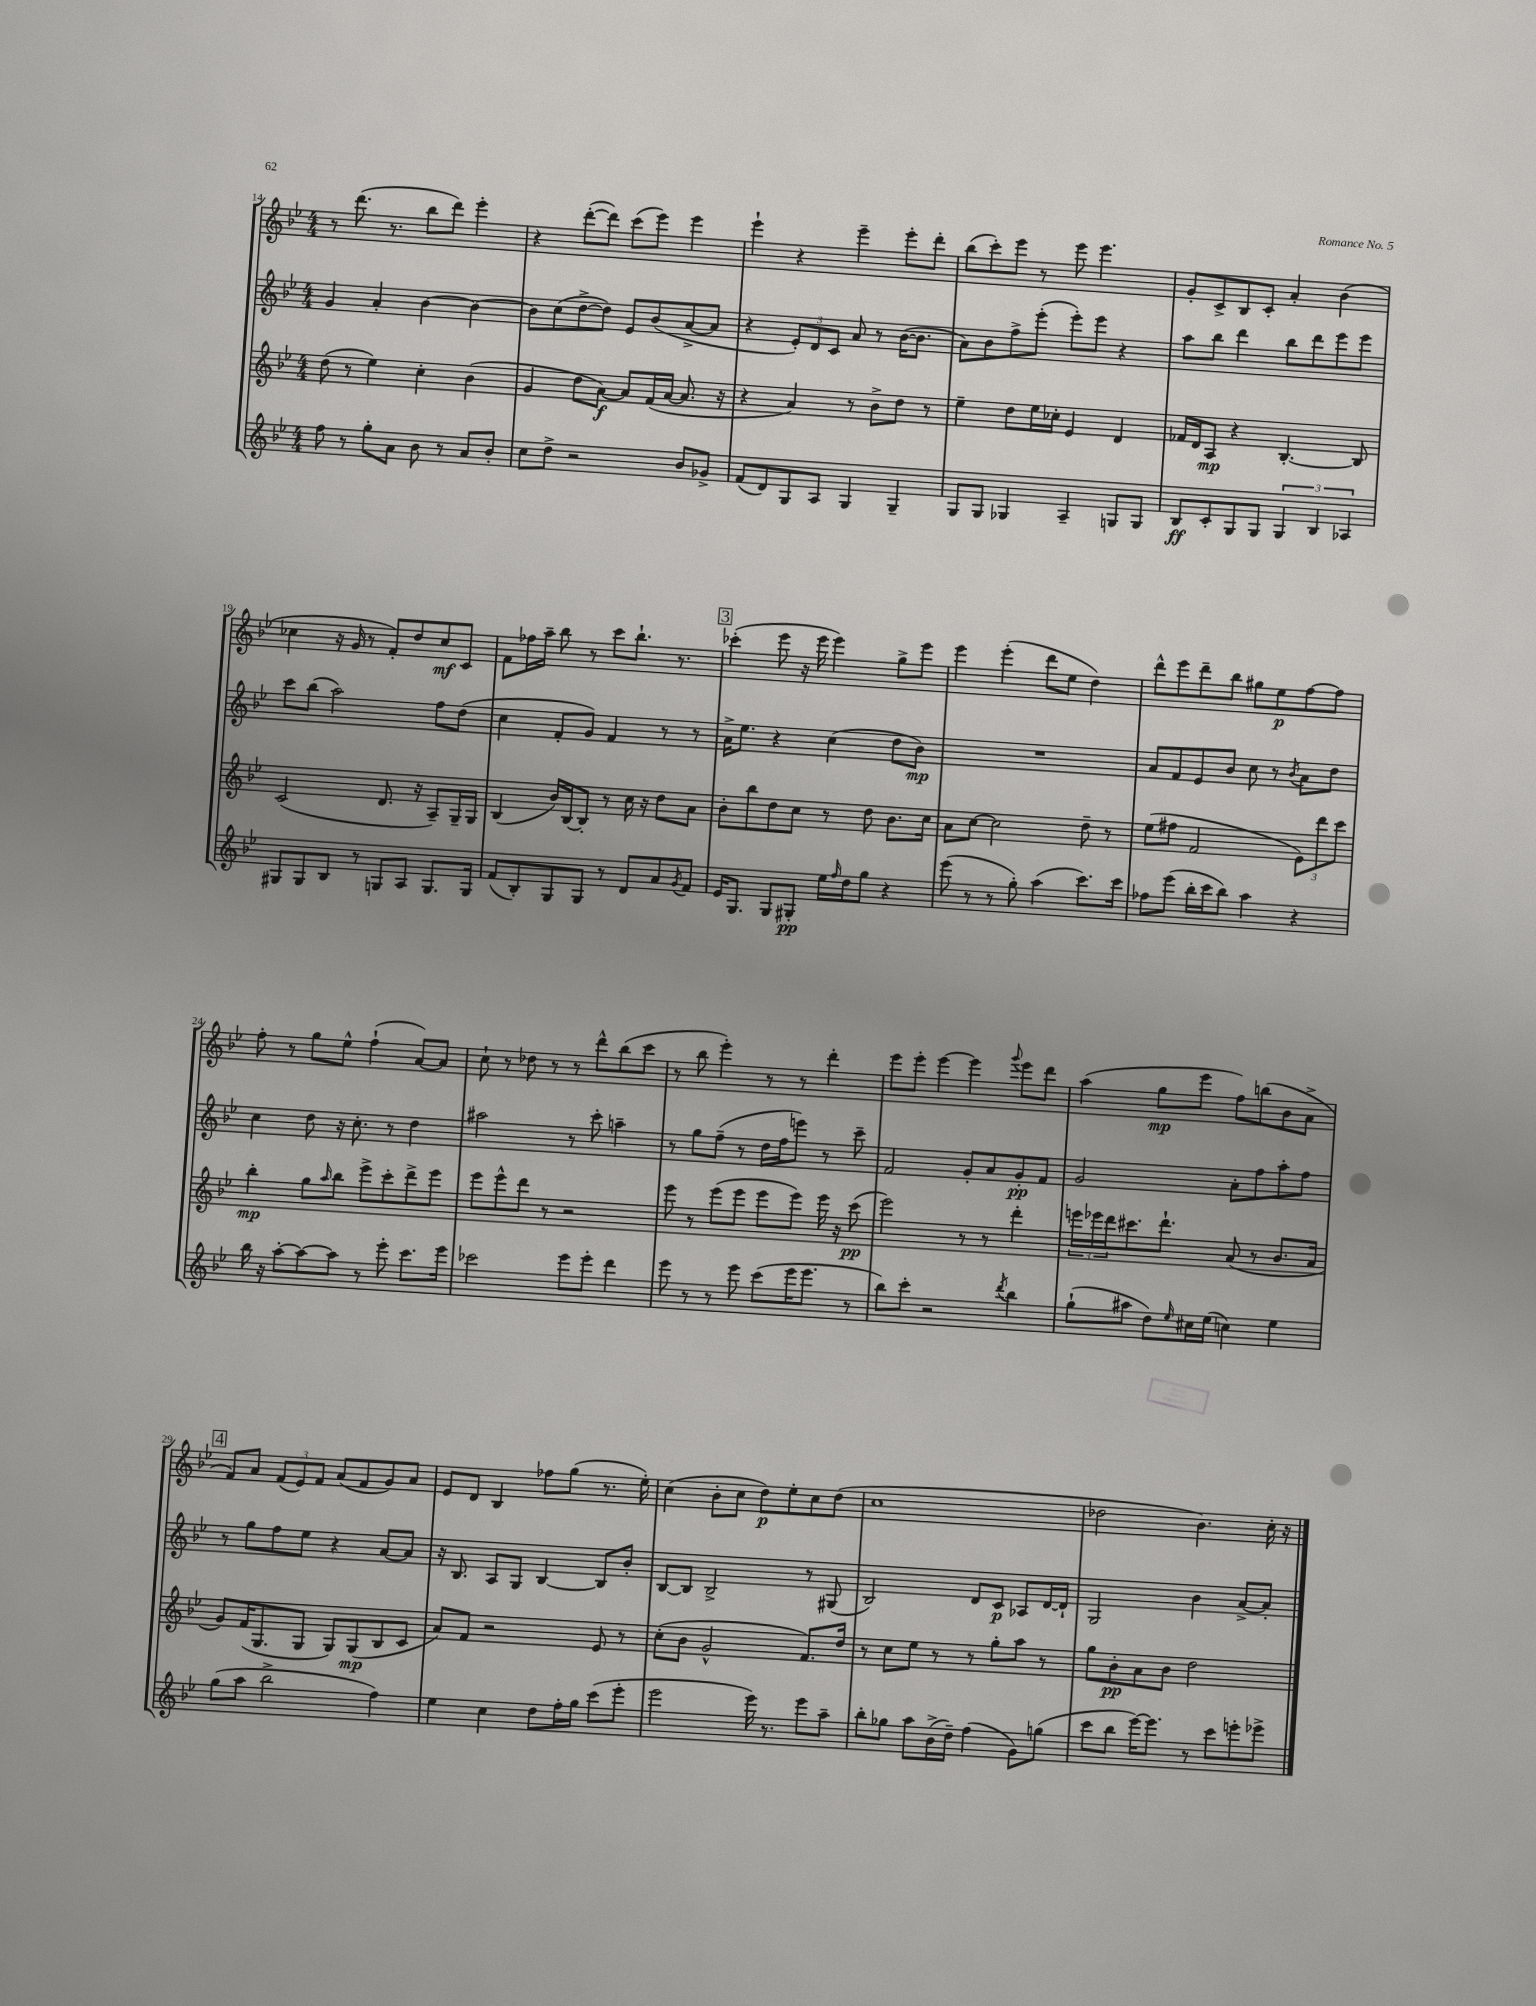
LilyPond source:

<<
\new StaffGroup <<
\new Staff = "s0" {
    \clef treble \key bes \major \numericTimeSignature \time 4/4
    r8 d'''8.( r8. bes''8 d'''8) ees'''4-. |
    r4 d'''8~-.( d'''8) c'''8( ees'''8) ees'''4 |
    ees'''4-! r4 ees'''4-- ees'''8-. d'''8-. |
    bes''8( c'''8-.) ees'''8 r8 ees'''8 ees'''4. |
    g'8-. c'8-> bes8 c'8-. a'4-. bes'4( |
    ces''4 r16 g'16 r8 f'8-.) d''8 ces''8\mf c'8 |
    f'8 fes''16 a''16-- bes''8 r8 c'''8 bes''8.-! r8. |
    \mark \markup { \box "3" } ces'''4-.( ees'''8 r16 ees'''16 ees'''4) g''8-> ees'''8 |
    ees'''4 ees'''4-.( d'''8 ees''8 d''4) |
    d'''8-^ ees'''8 d'''8-- bes''8 gis''8 ees''8\p f''8~ f''8 |
    f''8-. r8 g''8 ees''8-^ f''4-!( a'8~) a'8 |
    c''8-! r8 des''8 r8 r8 d'''8-^ bes''8( c'''8 |
    r8 bes''8 ees'''4-.) r8 r8 d'''4-. |
    ees'''8 ees'''8-. ees'''4~ ees'''4 \appoggiatura { g'''8 } ees'''8 d'''8 |
    a''4( g''8\mp ees'''8 f''8) b''8( bes'8 a'8-> |
    \mark \markup { \box "4" } f'8) a'8 \tuplet 3/2 { f'8( ees'8) f'8 } a'8( f'8 g'8) a'8 |
    ees'8 d'8 bes4 fes''8 g''8( r8. ees''16-.) |
    c''4( bes'8-. c''8 d''8\p) ees''8-. c''8 d''8( |
    c''1 |
    des''2 bes'4.) c''16-. r16 \bar "|." |
}
\new Staff = "s1" {
    \clef treble \key bes \major \numericTimeSignature \time 4/4
    g'4 a'4-. bes'4~ bes'4~ |
    bes'8 c''8( d''8~-> d''8) ees'8 bes'8( a'8~-> a'8 |
    r4 \tuplet 3/2 { ees'8-.) d'8 c'8 } a'8 r8 bes'16~( bes'8. |
    a'8) bes'8 f''8-> ees'''8-.( ees'''8-.) ees'''8 r4 |
    a''8 bes''8 d'''4 bes''8 d'''8 ees'''8 ees'''8 |
    c'''8 bes''8( a''2) f''8 d''8( |
    c''4 f'8-. g'8) f'4 r8 r8 |
    \mark \markup { \box "3" } a'16-> ees''8. r4 c''4( d''8 bes'8\mp) |
    R1 |
    a'8 f'8 ees'8 bes'8 c''8 r8 \acciaccatura { bes'8 } a'8 d''8 |
    c''4 d''8 r16 c''8.-. r8 d''4 |
    ais''2 r8 c'''8-. a''4-- |
    r8 g''8 f''8--( r8 d''16 f''16 e'''8) r8 c'''8-- |
    f'2 g'8-. a'8 g'8-.\pp f'8 |
    g'2 a'8-. f''8 a''8-. f''8 |
    \mark \markup { \box "4" } r8 g''8 f''8 ees''8 r4 a'8~ a'8 |
    r16 bes8. a8 g8 bes4~ bes8 bes'8-. |
    bes8~ bes8 bes2-> r8 gis8( |
    bes2) d'8 c'8\p aes8 d'16~ d'16-! |
    g2 bes'4 a'8~-> a'8-. \bar "|." |
}
\new Staff = "s2" {
    \clef treble \key bes \major \numericTimeSignature \time 4/4
    d''8( r8 ees''4) c''4-. bes'4( |
    g'4 d''8 a'8~\f) a'8 f'16( a'16~ a'8. r16 |
    r4 a'4) r8 bes'8-> d''8 r8 |
    ees''4-- d''8 ees''16 ces''16-. ees'4 d'4 |
    fes'16 d'16 a8\mp r4 bes4.~-. bes8 |
    c'2( d'8. r16 a8--) g16-- g16 |
    bes4( bes'16) bes16~ bes8-. r8 c''16 r16 d''8 a'8 |
    \mark \markup { \box "3" } bes'8-. bes''8 d''8 c''8 r8 d''8 bes'8. c''16 |
    a'8 c''8~ c''2 d''8-- r8 |
    ees''8( fis''8 f'2 \tuplet 3/2 { ees'8) d'''8 c'''8 } |
    bes''4-.\mp g''8 \grace { a''16 } bes''8 ees'''8-> c'''8-. d'''8-> ees'''8 |
    ees'''8 ees'''8-^ d'''8 r8 r2 |
    ees'''8 r8 ees'''8( ees'''8 ees'''8 ees'''8) ees'''16 r16 c'''8\pp( |
    ees'''2) r8 r8 d'''4-. |
    \tuplet 3/2 { e'''16 ees'''16 d'''16 } cis'''8. d'''8.-! a'8( r8 bes'8. a'16 |
    \mark \markup { \box "4" } g'8) f'16( g8. g8 g8) g8\mp( bes8 c'8 |
    a'8) f'8 r2 ees'8 r8 |
    c''8-.( bes'8 g'2-^ f'8.) d''16 |
    r8 c''8 ees''8 r8 r8 g''8-. a''8 r8 |
    g''8 bes'8-.\pp a'8 bes'8 d''2 \bar "|." |
}
\new Staff = "s3" {
    \clef treble \key bes \major \numericTimeSignature \time 4/4
    f''8 r8 g''8-. a'8 bes'8 r8 a'8 bes'8-. |
    c''8 d''8-> r2 bes'8 ges'8-> |
    f'8( d'8) g8 a8 g4 g4-- |
    g8 g8 ges4 a4-- g8 g8 |
    bes8\ff c'8-. g8 g8 \tuplet 3/2 { g4 bes4 aes4 } |
    gis8 gis8 bes8 r8 g8 a8 g8. g16 |
    f'8( bes8-.) g8 g8 r8 d'8 a'8 \acciaccatura { g'8 } f'8 |
    \mark \markup { \box "3" } ees'16 g8. g8 gis8-.\pp ees''16 \grace { f''16 } d''16 g''8 r4 |
    ees'''8( r8 r8 g''8-.) a''4( c'''8.) c'''16 |
    fes''8 ees'''8( bes''16-. c'''16 bes''8) a''4 r4 |
    bes''16 r16 a''8~-. a''8~ a''8 r8 ees'''8-. c'''8. ees'''16 |
    ces'''2 ees'''8 ees'''8-. d'''4 |
    ees'''8 r8 r8 ees'''8 c'''8( ees'''16 ees'''8. r8 |
    bes''8) c'''8-. r2 \acciaccatura { d'''8 } bes''4 |
    g''8-!( ais''8 d''8) \grace { ees''16 } cis''16 ees''16( c''4) ees''4 |
    \mark \markup { \box "4" } g''8( a''8 bes''2-> f''4) |
    ees''4 c''4 d''8 f''16-. g''16 c'''8( ees'''8-. |
    ees'''2 ees'''16) r8. ees'''8 a''8-- |
    bes''8-. ges''8 a''8 bes'16->( d''16--) f''4( g'8) g''8( |
    c'''8 bes''8 ees'''16~) ees'''8. r8 c'''8 e'''8-. ees'''8-> \bar "|." |
}
>>
>>
\layout { \context { \Score currentBarNumber = #14 } }
